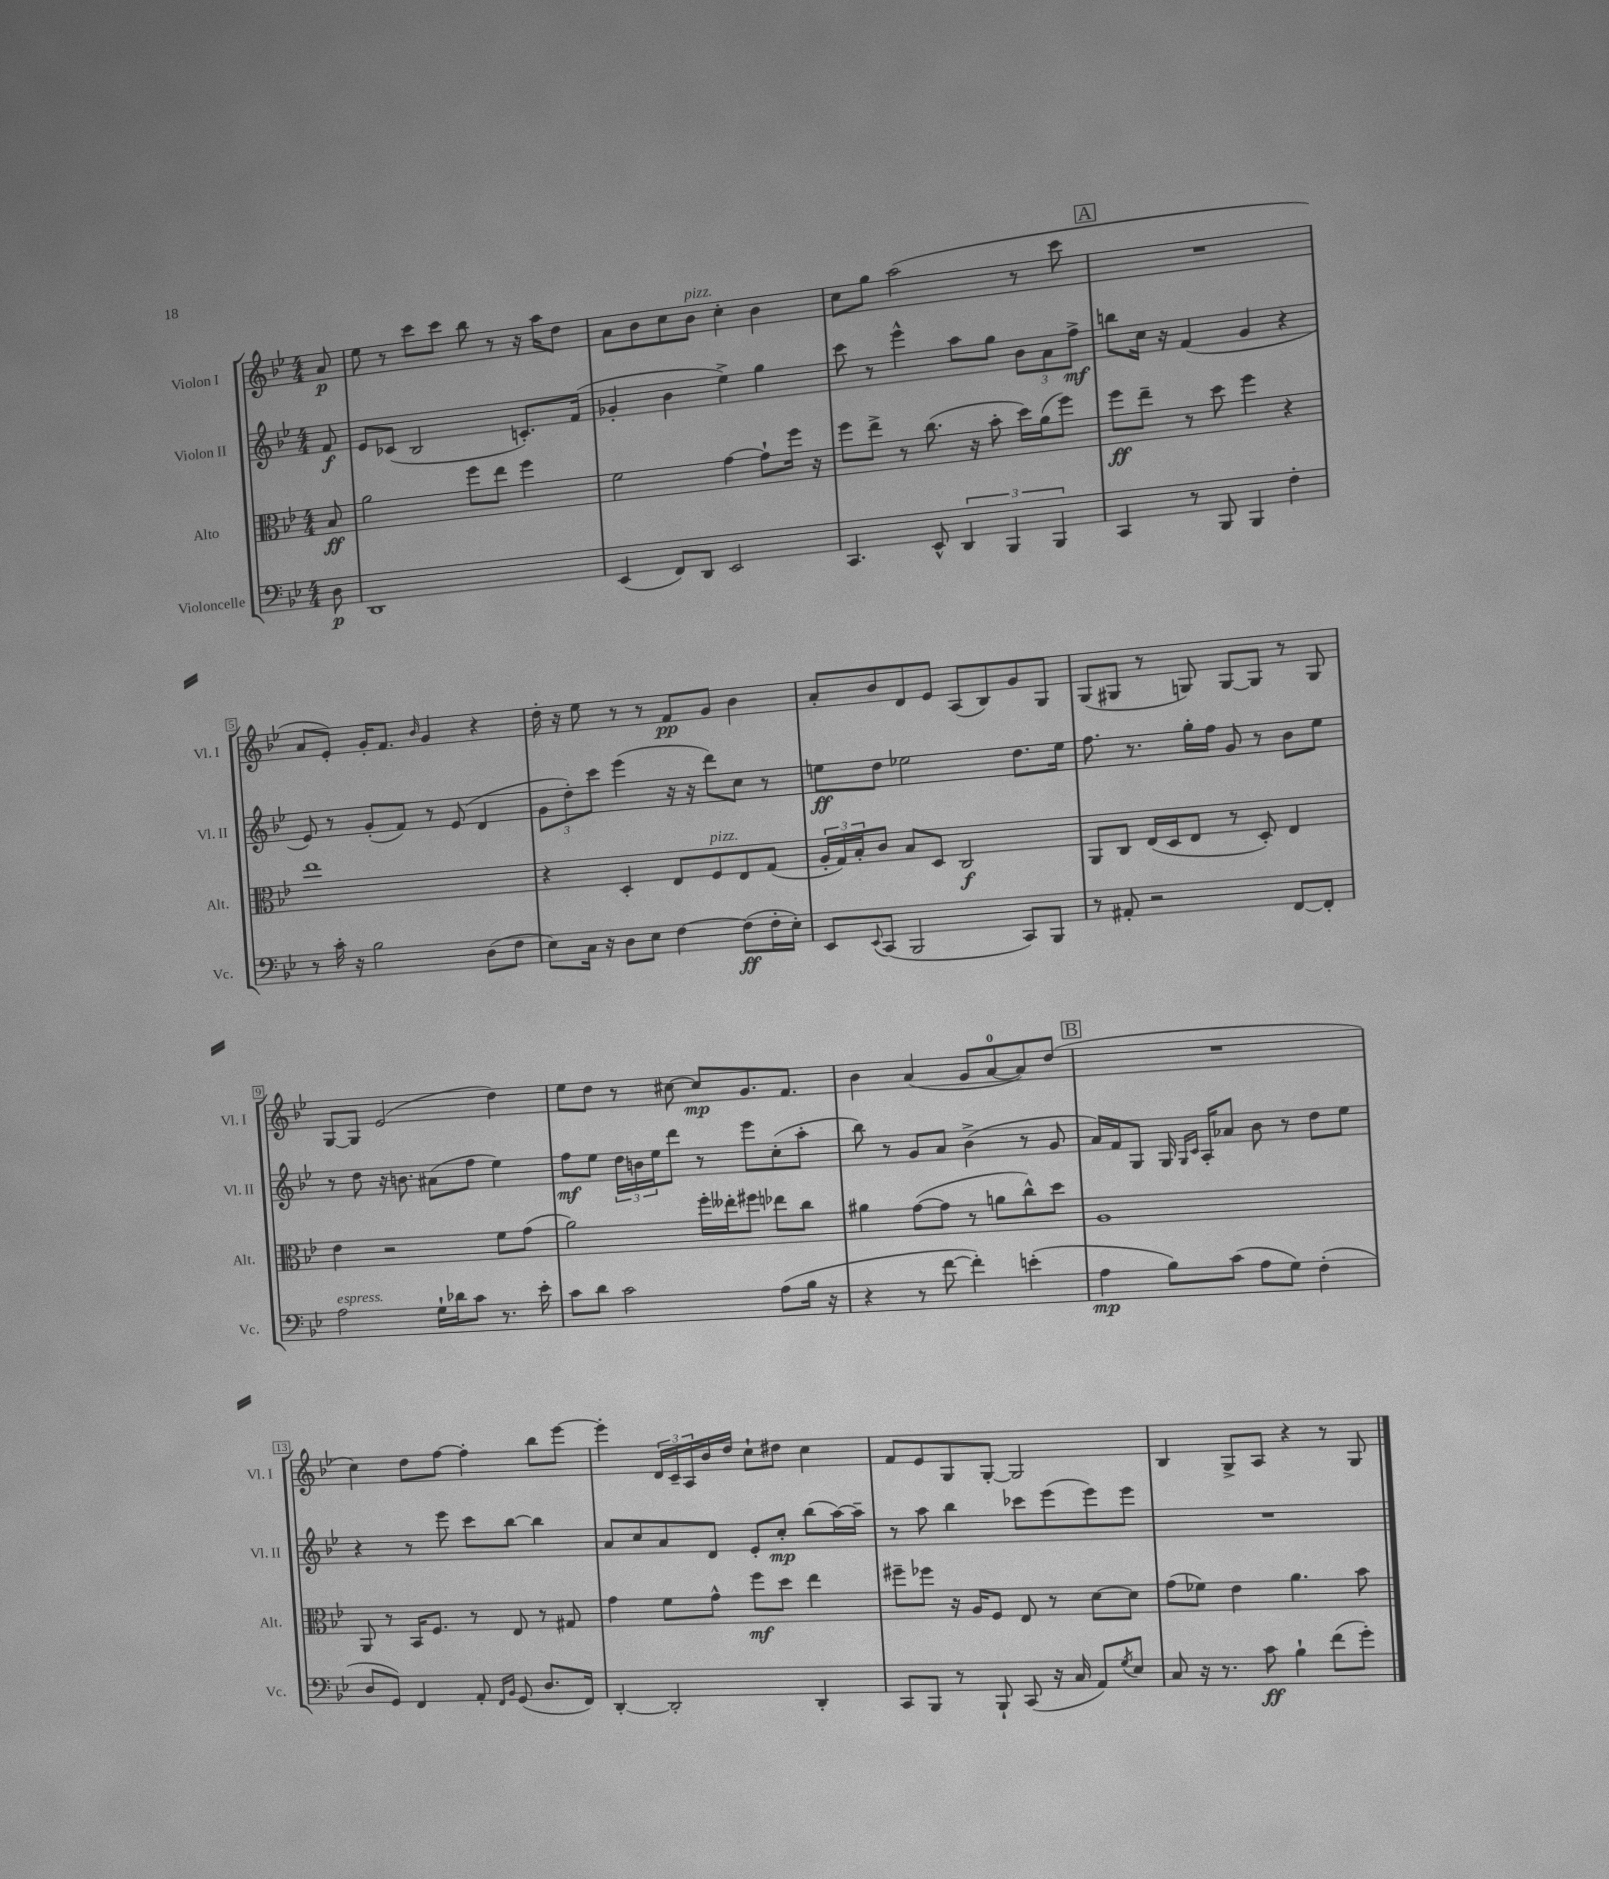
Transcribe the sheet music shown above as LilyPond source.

<<
\new StaffGroup <<
\new Staff = "s0" \with { instrumentName = "Violon I" shortInstrumentName = "Vl. I" } {
    \clef treble \key bes \major \numericTimeSignature \time 4/4 \partial 8
    a'8\p |
    ees''8 r8 c'''8 c'''8 bes''8 r8 r16 a''16 d''8 |
    a'8 bes'8 c''8 bes'8^\markup { \italic "pizz." } c''4-. bes'4 |
    c''8 g''8 a''2( r8 c'''8 |
    \mark \markup { \box "A" } R1 |
    a'8 ees'8-.) g'16-. f'8. \grace { bes'16 } g'4 r4 |
    d''16-. r16 ees''8 r8 r8 f'8\pp g'8 bes'4 |
    a'8-. bes'8 d'8 ees'8 a8( bes8) g'8 g8 |
    g8( gis8 r8 g8) g8~ g8 r8 g8 |
    g8~ g8 ees'2( d''4) |
    ees''8 d''8 r8 cis''8~ cis''8\mp g'8. f'8. |
    bes'4 a'4( g'8 a'8-0~ a'8) d''8( |
    \mark \markup { \box "B" } R1 |
    c''4) d''8 f''8~ f''4-. bes''8 ees'''8~ |
    ees'''4-. \tuplet 3/2 { d'16 c'16-- a16 } bes'16 d''16 c''8-! dis''8 c''4 |
    f'8 ees'8 g8 g8~-. g2 |
    bes4 g8-> a8 r4 r8 g8 \bar "|." |
}
\new Staff = "s1" \with { instrumentName = "Violon II" shortInstrumentName = "Vl. II" } {
    \clef treble \key bes \major \numericTimeSignature \time 4/4 \partial 8
    f'8\f |
    ees'8 ces'8( bes2 c'8.-.) f'16( |
    ges'4-. bes'4 ees''4->) g''4 |
    c'''8 r8 ees'''4-^ a''8 g''8 \tuplet 3/2 { bes'8 a'8 f''8->\mf } |
    \mark \markup { \box "A" } b''8 c''16 r16 f'4( g'4 r4 |
    ees'8) r8 g'8-.( f'8) r8 ees'8( d'4 |
    \tuplet 3/2 { g'8 d''8-.) c'''8 } ees'''4( r16 r16 d'''8) c''8 r8 |
    e''8\ff d''8 ees''2 d''8. ees''16 |
    f''8. r8. g''16-. f''16 g'8 r8 bes'8 ees''8 |
    r8 d''8 r16 b'8. ais'8( f''8 ees''4) |
    f''8\mf ees''8 \tuplet 3/2 { d''16 b'16 ees''16 } d'''8 r8 ees'''8 c''8-.( a''8-. |
    bes''8) r8 g'8 a'8 bes'4->( r8 g'8 |
    \mark \markup { \box "B" } a'16) f'16 g8 g16 \grace { g16 c'16 } a16-. aes'8 bes'8 r8 d''8 ees''8 |
    r4 r8 ees'''8 c'''8 bes''8~ bes''4 |
    a'8 c''8 a'8 d'8 ees'8-. c''8-.\mp bes''8( a''16~) a''16-- |
    r8 a''8 bes''4 ces'''8 ees'''8( ees'''8) ees'''8 |
    R1 \bar "|." |
}
\new Staff = "s2" \with { instrumentName = "Alto" shortInstrumentName = "Alt." } {
    \clef alto \key bes \major \numericTimeSignature \time 4/4 \partial 8
    bes8\ff |
    a'2 f''8 ees''8 f''4 |
    f'2 g'4~ g'8-! f''16 r16 |
    f''8 ees''8-> r8 c''8.( r16 bes'8-. d''16) a'16( f''8) |
    \mark \markup { \box "A" } f''8\ff ees''8-- r8 d''8 f''4 r4 |
    ees''1 |
    r4 d4-. ees8 f8^\markup { \italic "pizz." } ees8 g8( |
    \tuplet 3/2 { a16-. g16) bes16-. } c'8 bes8 d8 c2\f |
    a,8 c8 ees16( d16 ees8 r8 d8-.) ees4 |
    ees'4 r2 f'8 g'8( |
    a'2) f''16-. eeses''16-. fis''8 ees''8 c''8 |
    ais'4 g'8~( g'8 r8 a'8 c''8-^) d''8 |
    \mark \markup { \box "B" } a1 |
    a,8 r8 bes,16 f8. r8 ees8 r8 gis8 |
    g'4 f'8 g'8-^ f''8\mf d''8 ees''4 |
    fis''8-- fes''8 r16 a16 f8 ees8 r8 d'8~ d'8 |
    g'8( fes'8) ees'4 a'4. bes'8 \bar "|." |
}
\new Staff = "s3" \with { instrumentName = "Violoncelle" shortInstrumentName = "Vc." } {
    \clef bass \key bes \major \numericTimeSignature \time 4/4 \partial 8
    d8\p |
    d,1 |
    ees,4( f,8) d,8 ees,2 |
    c,4. ees,8-^ \tuplet 3/2 { d,4 bes,,4 bes,,4 } |
    \mark \markup { \box "A" } c,4 r8 bes,,8 bes,,4 f4-. |
    r8 c'16-. r16 bes2 d8( f8 |
    ees8) c16 r16 d8 ees8 f4~ f8\ff( f16-. ees16-.) |
    ees,8 \appoggiatura { ees,8 } c,8( bes,,2 c,8) bes,,8 |
    r8 ais,8-. r2 f,8~ f,8-. |
    a2^\markup { \italic "espress." } g16-! des'16 c'8 r8. ees'16-. |
    c'8 d'8 c'2 a8( bes16 r16 |
    r4 r8 f'8~ f'4-.) e'4-.( |
    \mark \markup { \box "B" } a4\mp bes8) c'8( a8 g8) f4-.( |
    d8 g,8) f,4 a,8-. \grace { f,16 bes,16 } g,8( d8. f,16) |
    d,4~-. d,2-. d,4-. |
    c,8 bes,,8 r8 bes,,8-! c,8( r16 c16 a,8) \acciaccatura { g8 } ees8 |
    c8 r16 r8. c'8\ff bes4-! f'8( g'8-.) \bar "|." |
}
>>
>>
\layout { \context { \Score \override BarNumber.stencil = #(make-stencil-boxer 0.1 0.3 ly:text-interface::print) } }
